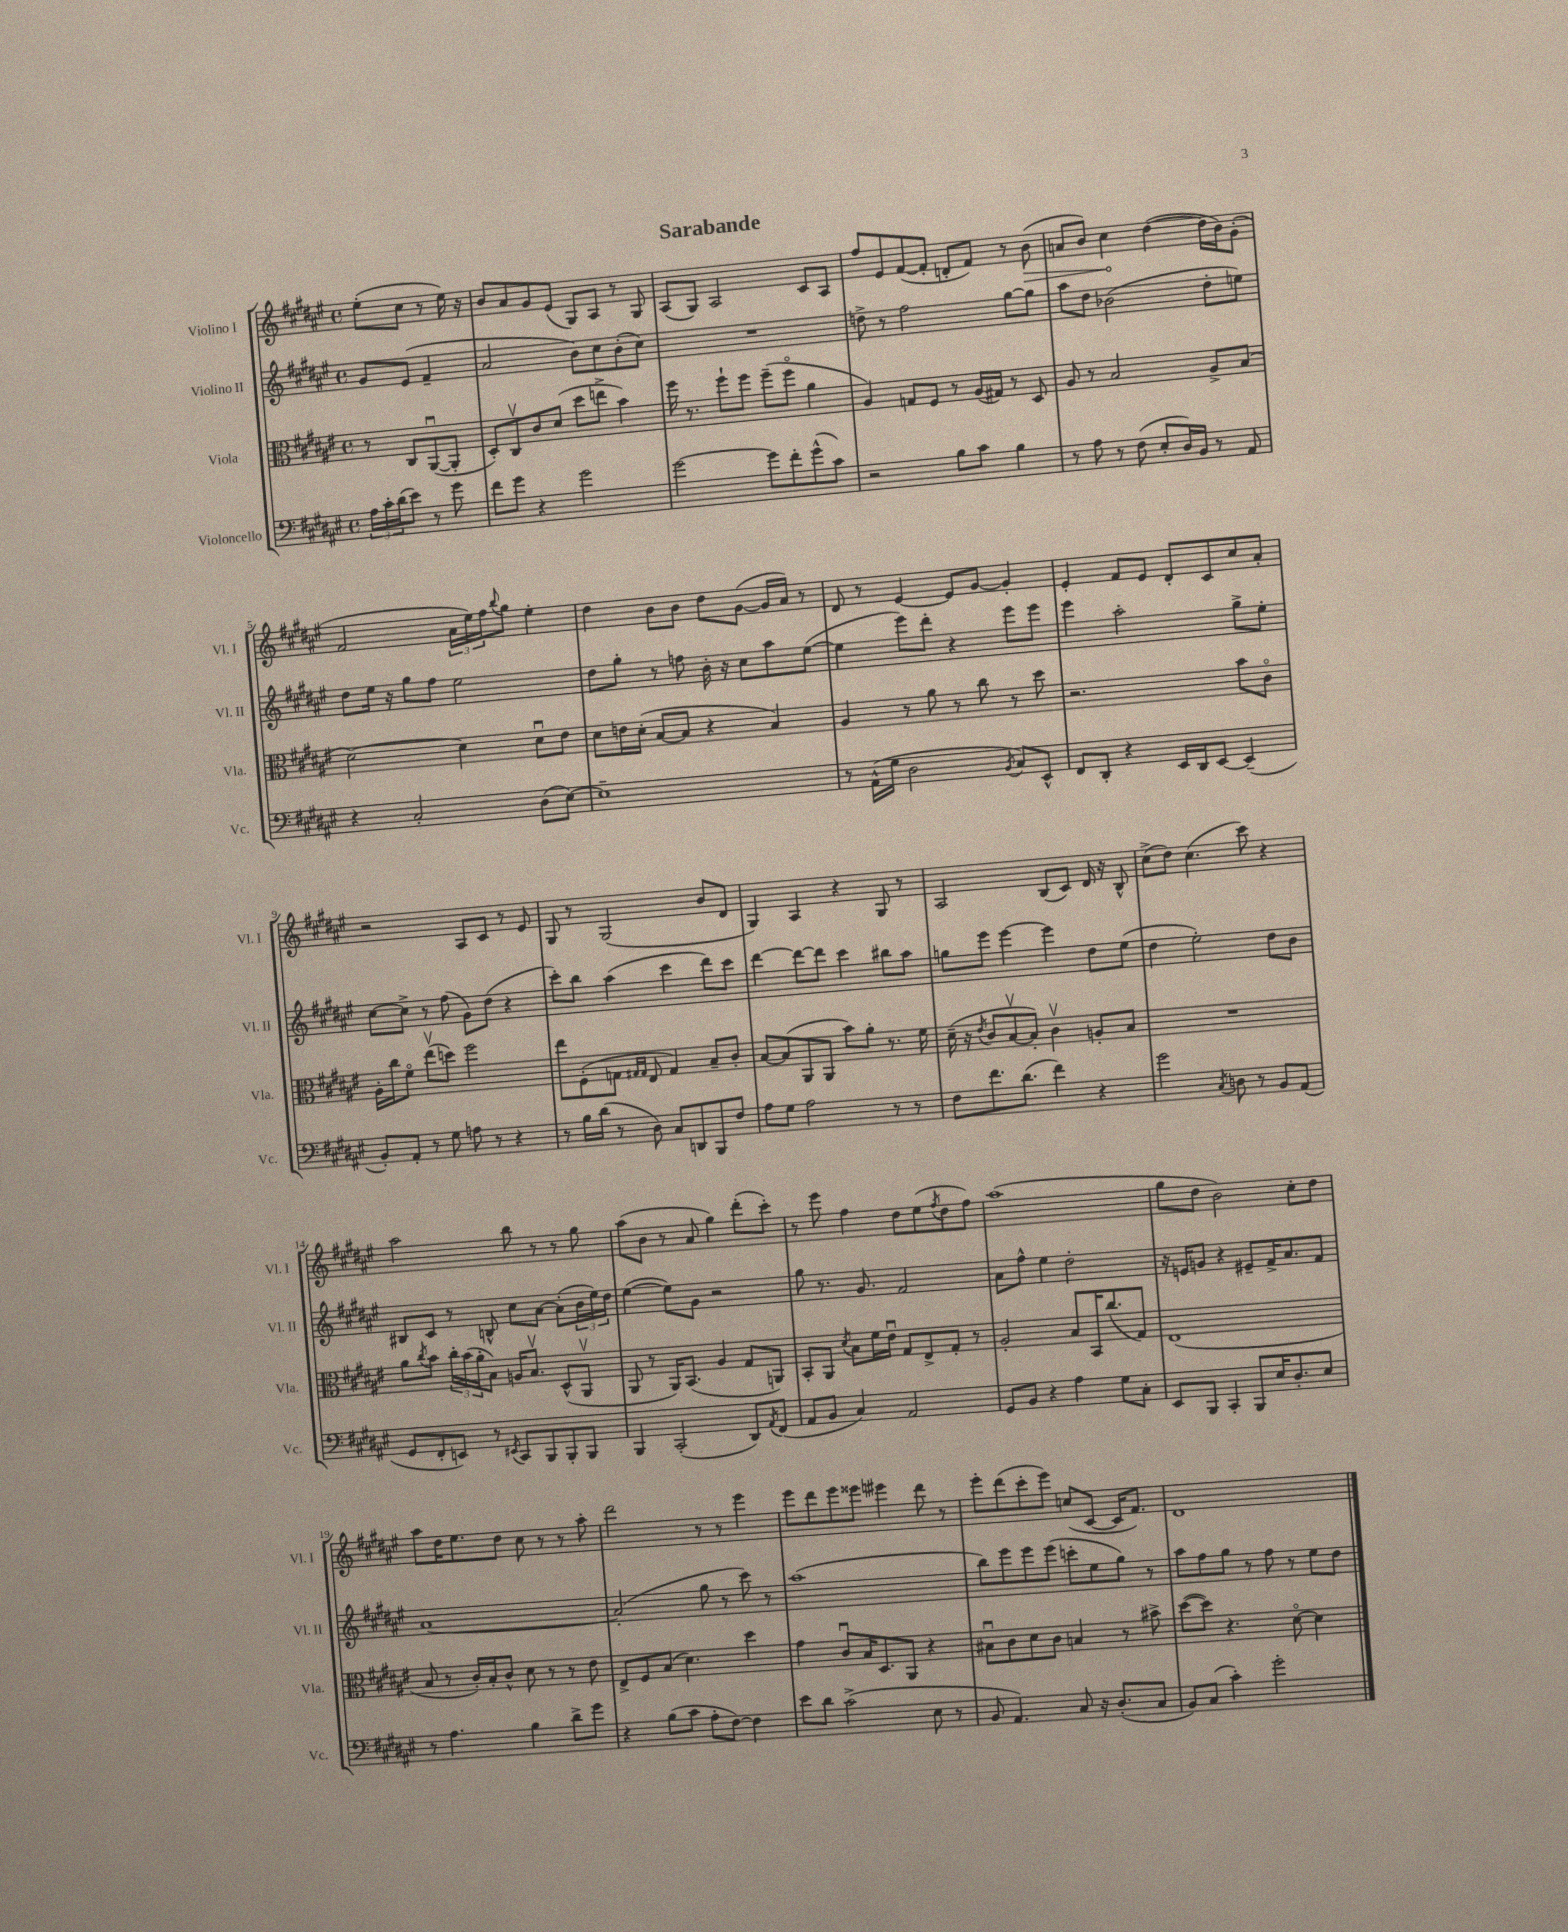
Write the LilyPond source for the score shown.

\header { title = "Sarabande" }
<<
\new StaffGroup <<
\new Staff = "s0" \with { instrumentName = "Violino I" shortInstrumentName = "Vl. I" } {
    \clef treble \key fis \major \defaultTimeSignature \time 4/4 \partial 2
    eis''8-.( cis''8 r8 eis''16) r16 |
    b'8 ais'8 gis'8 eis'8( gis8) ais8 r8 gis8 |
    ais8( gis8) ais2 cis'8 ais8 |
    fis''8 eis'8 fis'8~( fis'8-. d'8-. fis'8) r8 \once \override Hairpin.circled-tip = ##t b'8\>( |
    a'8 b'8) cis''4\! dis''4~( dis''16 b'16) gis'8-.( |
    fis'2 \tuplet 3/2 { ais'16 eis''16) fis''16 } \appoggiatura { b''8 } gis''8 eis''4-. |
    dis''4 b'8 b'8 dis''8 gis'8~( gis'16 ais'16) r8 |
    dis'8 r8 eis'4~ eis'8 gis'8~ gis'4-. |
    eis'4-. fis'8 eis'8 dis'8-. cis'8 cis''8 ais'8-. |
    r2 ais8 cis'8 r8 eis'8 |
    gis8 r8 gis2( b'8 dis'8 |
    gis4) ais4 r4 gis8 r8 |
    ais2 b8( cis'8) dis'16 r16 b8-^ |
    cis''8->( dis''8) cis''4.( cis'''8) r4 |
    ais''2 b''8 r8 r8 gis''8 |
    ais''8( b'8 r8 ais'8 gis''4) dis'''8-.( cis'''8-.) |
    r8 eis'''8 fis''4 dis''8 eis''8( \acciaccatura { fis''8 } dis''8 fis''8) |
    ais''1( |
    gis''8 dis''8 b'2) cis''8-. dis''8 |
    ais''8 dis''16 eis''8. dis''8 cis''8 r8 r8 ais''8-. |
    dis'''2 r8 r8 eis'''4 |
    eis'''8 dis'''8 eis'''8 eisis'''8 eis'''4 dis'''8 r8 |
    eis'''8-. dis'''8( cis'''8-. eis'''8) c''8( cis'8~ cis'16 fis'8.) |
    dis'1 \bar "|." |
}
\new Staff = "s1" \with { instrumentName = "Violino II" shortInstrumentName = "Vl. II" } {
    \clef treble \key fis \major \defaultTimeSignature \time 4/4 \partial 2
    gis'8 eis'8( fis'4-- |
    ais'2 b'8) cis''8 b'8-.( cis''8) |
    R1 |
    d''8-> r8 fis''2 gis''8~ gis''8 |
    ais''8 dis''8 bes'2( dis''8-. e''8) |
    dis''8 eis''16 r16 gis''8 fis''8 eis''2 |
    dis''8 gis''8-. r8 f''8 b'16-. r16 cis''8 ais''8 eis''8~( |
    eis''4 eis'''8) dis'''8-. r4 eis'''8 eis'''8 |
    eis'''4 ais''2-. gis''8-> eis''8-. |
    cis''8~ cis''8-> r8 fis''8( gis'8) dis''8( r4 |
    cis'''8-.) b''8 ais''4( cis'''4 dis'''8) cis'''8 |
    dis'''4~ dis'''8~ dis'''8 cis'''4 bis''8 ais''8 |
    g''8 eis'''8 eis'''4~ eis'''4 dis''8 eis''8( |
    dis''4 eis''2-.) dis''8 b'8 |
    bis8 cis'8 r8 b8-^ cis''8 ais'8~ ais'8-.( \tuplet 3/2 { b'16 eis''16) dis''16 } |
    eis''4~( eis''8) gis'8 r2 |
    gis''8 r8. gis'8. fis'2 |
    ais'8 fis''8-^ eis''4 dis''2-. |
    r16 e'16 g'8 r4 eis'8-- fis'16-> ais'8. fis'8 |
    ais'1~ |
    ais'2-.( gis''8 r8 cis'''8) r8 |
    ais''1( |
    b''8) eis'''8 eis'''8 eis'''8( c'''8-. eis''8 gis''8) r8 |
    ais''8 fis''8 gis''8 r8 fis''8 r8 eis''8 dis''8 \bar "|." |
}
\new Staff = "s2" \with { instrumentName = "Viola" shortInstrumentName = "Vla." } {
    \clef alto \key fis \major \defaultTimeSignature \time 4/4 \partial 2
    r8 cis8 ais,8~\downbow( ais,8-. |
    dis8-.) cis8\upbow cis'8 dis'8( dis''8 e''8-> b'4) |
    fis''16 r8. fis''8-! fis''8 fis''8--( fis''8\flageolet ais'4 |
    ais4) g8 fis8 r8 ais16( gis16) r8 dis8 |
    ais8 r8 b2 ais8-> b8( |
    dis'2~) dis'4 dis'8\downbow eis'8 |
    dis'8 e'16 dis'16-.( b8~ b8 r4 b4) |
    ais4 r8 ais'8 r8 cis''8 r8 dis''8 |
    r2. b'8 cis'8\flageolet |
    ais16-. cis''16 fis'8\flageolet eis''8\upbow( d''8) fis''2 |
    eis''8 fis8-.( g8 \grace { gis16 gis16 } eis8 gis4) b8-- cis'8-. |
    b8~ b8( ais,8 ais,8 b'8) ais'8-. r8. fis'16 |
    dis'16--( r16 \acciaccatura { eis'8 } cis'8 b8~\upbow b8-.) cis'4\upbow a8-. b8 |
    R1 |
    ais'8 \acciaccatura { cis''8 } b'8 \tuplet 3/2 { cis''16-. b'16( ais'16-. } b8) a16 b8.\upbow dis8-^( ais,8\upbow |
    ais,8 r8 ais,16) b,8.( ais4 gis8 a,8) |
    b,8-. ais,8 \acciaccatura { dis'8 } b8 fis'16 eis'16\downbow gis8 eis8-> gis8-. r8 |
    ais2-. b8 b,16 cis''8.( gis8) |
    eis1( |
    b8 r8 cis'16-.) b16-. cis'8-^ dis'8 r8 r8 eis'8 |
    eis8-> fis8 b8( dis'4.) dis''4 |
    gis'4 cis'8\downbow b16 dis8. ais,8 r4 |
    bis8\downbow cis'8 dis'8 cis'8 b4 r8 bis'8-> |
    dis''8~( dis''8) r4. dis'8~\flageolet dis'4 \bar "|." |
}
\new Staff = "s3" \with { instrumentName = "Violoncello" shortInstrumentName = "Vc." } {
    \clef bass \key fis \major \defaultTimeSignature \time 4/4 \partial 2
    \tuplet 3/2 { ais16 cis'16-. dis'16( } eis'8) r8 gis'8 |
    fis'8 gis'8 r4 gis'2 |
    gis'2~ gis'8 fis'8-. gis'8-^( cis'8) |
    r2 b8 cis'8 b4 |
    r8 ais8 r8 fis8( eis8-. dis16) b,16 r8 ais,8 |
    r4 cis2-. dis8( eis8~) |
    eis1-- |
    r8 ais,16-^( gis16 dis2 \acciaccatura { b,8 } cis8) eis,8-^ |
    fis,8 dis,8-. r4 eis,16 dis,16 eis,8~ eis,4--( |
    b,8-.) ais,8-. r8 gis8 a8 r8 r4 |
    r8 b16 dis'16( r8 dis8) cis8 d,8 b,,8 fis8 |
    ais8 gis8 ais2 r8 r8 |
    fis8 fis'8. dis'8.( fis'4) r4 |
    gis'2 \acciaccatura { cis8 } d8 r8 b,8 ais,8( |
    gis,8 fis,8-. e,8) r8 \acciaccatura { eis,8 } cis,8 b,,8 b,,8-. b,,8 |
    b,,4 cis,2-.( dis,8) \acciaccatura { ais,8 } fis,8( |
    ais,8 b,8 cis4) ais,2 |
    gis,8 b,8 r4 ais4 gis8 cis8-. |
    eis,8 b,,8 cis,4-. b,,8 eis16 dis8.-. eis8 |
    r8 ais4. b4 dis'8-> gis'8 |
    r4 b8( cis'8 ais8-. fis8~) fis4 |
    eis'8 dis'8 cis'2->( eis8 r8 |
    b,8 ais,4.) cis8 r16 dis8.-.( cis8 |
    b,8) cis8( cis'4-.) gis'2-. \bar "|." |
}
>>
>>
